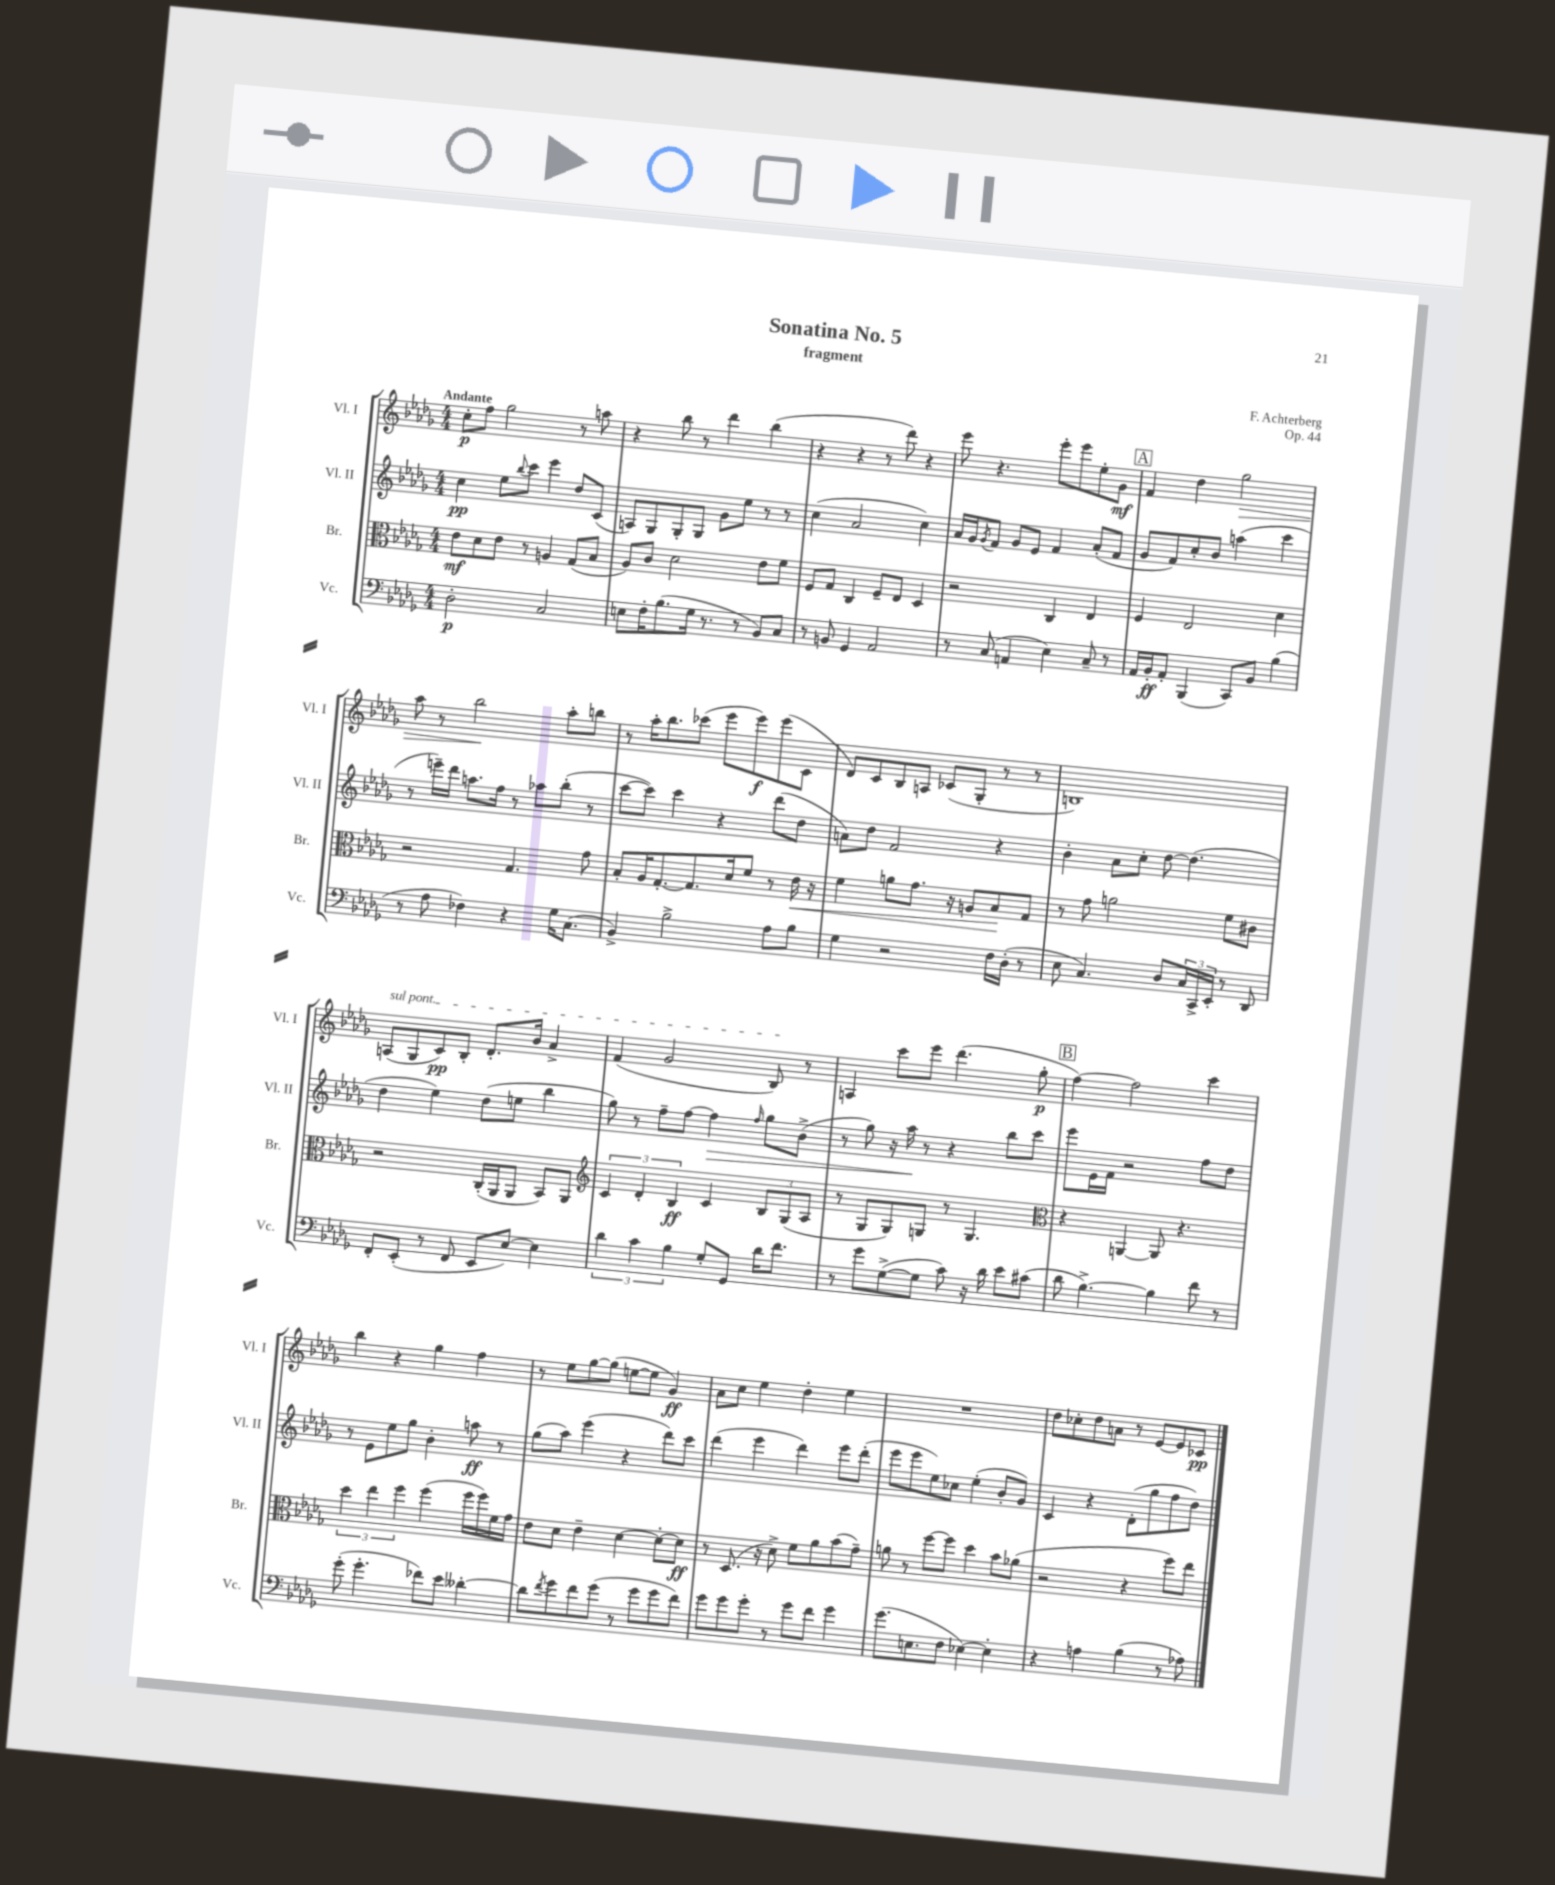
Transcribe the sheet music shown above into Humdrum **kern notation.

**kern	**kern	**kern	**kern
*staff4	*staff3	*staff2	*staff1
*clefF4	*clefC3	*clefG2	*clefG2
*k[b-e-a-d-g-]	*k[b-e-a-d-g-]	*k[b-e-a-d-g-]	*k[b-e-a-d-g-]
*M4/4	*M4/4	*M4/4	*M4/4
2D-'	8e-	4cc	8cc'
.	8d-	.	8ff
.	8e-	8ee-	2gg-
.	.	8qqbb-	.
.	8r	8ccc	.
2C	4A	4eee-	.
.	(8G-	8dd-	8r
.	8B-	(8c	8aa
=	=	=	=
8E	8A-)	8A)	4r
16F'	8c	8G-	.
(8.B-	.	.	.
.	2d-	8G-'	8bb-
16G-	.	8G-	8r
8.r	.	.	.
.	.	8g-	4ddd-
8r	.	8ee-	.
8BB-)	8e-	8r	(4bb-
8C	8f	8r	.
=	=	=	=
8r	8F	(4cc	4r
8BB	8G-	.	.
4GG-	4C	2a-	4r
2AA-	8F~	.	8r
.	8E-	.	8ddd-)
.	4D-	4cc)	4r
=	=	=	=
8r	2r	16a-	8eee-
.	.	16g-	.
.	.	8qg-	.
(8C	.	8f	4.r
4AA	.	8g-	.
.	.	8e-	.
4E-)	4C	4f	8eee-'
.	.	.	8eee-
8C~	4E-	(8a-'	8ee-'
8r	.	8f	8g-
=	=	=	=
16AA-	4F	8g-	4f
16BB-'	.	.	.
8AA-'	.	8f)	.
(4BBB-	2E-	8cc'	4dd-
.	.	8b-	.
8CC)	.	(4aa	2gg-
8BB-	.	.	.
(4B-	4d-	4ccc	.
=	=	=	=
8r	2r	8r	8aa-
8A-	.	16eee~)	8r
.	.	16ddd-	.
4F-)	.	8.aa	2bb-
.	.	16ff	.
4r	4.G-	8r	.
.	.	8aa-	.
16G-	.	(8bb-'	8aa-'
(8.C	.	.	.
.	8g-	8r	8bb
=	=	=	=
4BB-^)	8B-'	[8ccc	8r
.	16A-	8ccc])	16aa-'
.	[8.G-'	.	8.bb-
2B-^	.	4ccc	.
.	8.G-]	.	(8ccc-
.	.	4r	8eee-
.	16d-	.	.
.	8f	.	8eee-)
8A-	8r	(8ddd-	(8eee-
8B-	16e-	8dd-	8c
.	16r	.	.
=	=	=	=
4G-	4f	8a)	8d-)
.	.	8dd-	8c
2r	8a	2f	8B-
.	8.g-	.	8A
.	.	.	(8c-
.	16r	.	.
.	8A	.	8G-'
16F	8B-	4r	8r
(16D-'	.	.	.
8r	8G-	.	8r
=	=	=	=
8E-	8r	4b-'	1B)
4.C)	8g-	.	.
.	2a	8a-	.
.	.	8cc'	.
8D-	.	[8dd-	.
24C	.	(4.dd-]	.
24CC^	.	.	.
24EE-'	.	.	.
8r	8f	.	.
8DD-	8c#	.	.
=	=	=	=
8FF'	2r	4dd-	(8A
(8EE-'	.	.	8G-
8r	.	4ee-)	8c)
8FF	.	.	8B-'
8EE-	(16C'	(8dd-	8.d-'
.	16AA-	.	.
[8E-)	8AA-	8ee	.
.	.	.	16b-
4E-]	8BB-)	4bb-	4a-^
.	8AA-	.	.
=	=	=	=
*	*clefG2	*	*
6d-	6c	8gg-)	(4f
.	.	8r	.
6c	6d-'	.	.
.	.	8ff~	2g-
6B-	6B-	.	.
.	.	[8ff	.
8G-'	4c	4ff]	.
8GG-	.	.	.
.	.	16qqff	.
16d-	12B-	8gg-	8B-)
8.f	.	.	.
.	(12G-	.	.
.	.	(8b-^	8r
.	12A-	.	.
=	=	=	=
8r	8r	8r	4A
8g-	8G-	8gg-)	.
([8G-^	8G-)	16r	8ccc
.	.	16aa-	.
8G-]	8G	8r	8eee-
8c)	8r	4r	(4.ddd-
16r	4.G	.	.
16d-	.	.	.
8e-	.	8bb-	.
(8c#	.	8ccc	8gg-'
=	=	=	=
*	*clefC3	*	*
8d-	4r	8eee-	[4ff)
[4.B-^)	.	16e-	.
.	.	16f	.
.	[4AA	2r	2ff]
4B-]	8AA]	.	.
.	4.r	.	.
8f	.	8ff	4ccc
8r	.	8dd-	.
=	=	=	=
(8g-'	6dd-	8r	4bb-
4.g-'	.	8e-	.
.	6ee-	.	.
.	.	8ee-	4r
.	6ff	.	.
.	.	8gg-	.
8f-)	(4ff	4b-'	4gg-
8e-	.	.	.
[4d--'	16ff	8aa	4ff
.	16ff)	.	.
.	16f	8r	.
.	16g-	.	.
=	=	=	=
8d--]	8e-	(8gg-	8r
8qf	.	.	.
8g-	8d-	8aa-)	8ee-
8f	4e-~	(4eee-	[8gg-
(8g-	.	.	(8gg-]
8r	[4d-	4r	[8ee
8g-	.	.	8ee]
8g-	8d-'_	8ddd-)	4g-)
8f)	8d-]	8ccc	.
=	=	=	=
8g-	8r	(4ddd-	8a-
8g-	(8.D-	.	8cc
8g-'	.	4eee-	4ee-
.	16r	.	.
8r	8d-^)	.	.
8g-	8f	4ddd-)	4dd-'
8f	8a-	.	.
4g-	(8b-	8eee-	4ee-
.	8g-~)	(8ddd-'	.
=	=	=	=
(8.g-	8a	8eee-	1r
.	8r	8eee-	.
8.E	.	.	.
.	[8ff	8ee-)	.
8F	8ff]	8cc-	.
[4E-)	4dd-	(4ee-'	.
4E-']	8b-	8b-'	.
.	(8a-	8g-)	.
=	=	=	=
4r	2r	4c	8dd-
.	.	.	8cc-'
4A	.	4r	8dd-
.	.	.	8a
(4B-	4r	(8d-'	8r
.	.	8gg-	[8e-
8r	8ff)	8ff	8e-]
8A-)	8ee-	8dd-)	8c-
==	==	==	==
*-	*-	*-	*-
